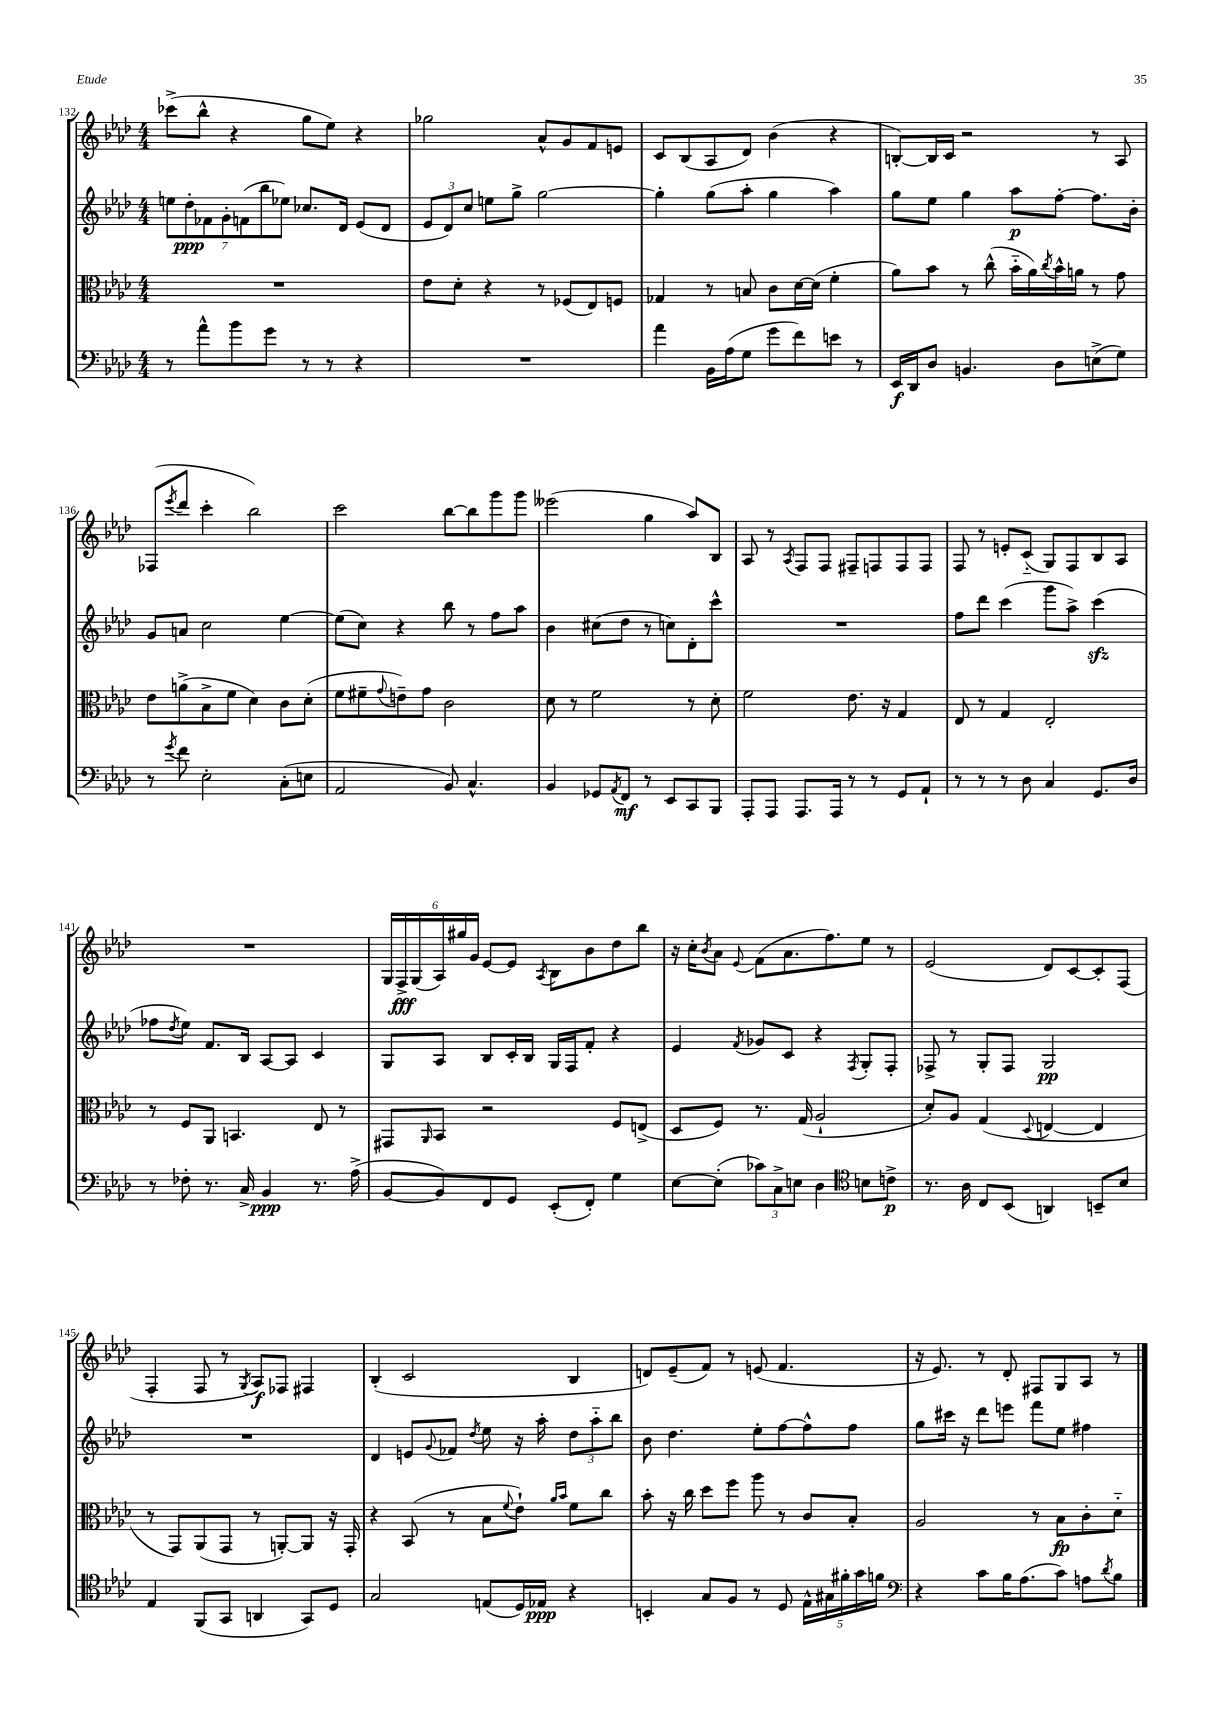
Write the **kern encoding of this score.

**kern	**kern	**kern	**kern
*staff4	*staff3	*staff2	*staff1
*clefF4	*clefC3	*clefG2	*clefG2
*k[b-e-a-d-]	*k[b-e-a-d-]	*k[b-e-a-d-]	*k[b-e-a-d-]
*M4/4	*M4/4	*M4/4	*M4/4
8r	1r	14ee	(8ccc-^
.	.	14dd-'	.
8a-^^	.	.	8bb-^^
.	.	14f-	.
.	.	14g'	.
8b-	.	.	4r
.	.	(14f	.
.	.	14bb-	.
8g	.	.	.
.	.	14ee-)	.
8r	.	8.cc-	8gg
8r	.	.	8ee-)
.	.	16d-	.
4r	.	(8e-	4r
.	.	8d-	.
=	=	=	=
1r	8e-	12e-	2gg-
.	.	12d-)	.
.	8d-'	.	.
.	.	12cc	.
.	4r	8ee	.
.	.	8gg^	.
.	8r	[2gg	8a-^^
.	(8F-	.	8g
.	8E-)	.	8f
.	8F	.	8e
=	=	=	=
4a-	4G-	4gg']	8c
.	.	.	(8B-
16BB-	8r	(8gg	8A-
(16A-	.	.	.
8G	8B	8aa-'	8d-)
8g	8c	4gg	(4b-
8f)	[16d-	.	.
.	(16d-]	.	.
8e	4f'	4aa-)	4r
8r	.	.	.
=	=	=	=
16EE-	8a-)	8gg	[8B')
16DD-	.	.	.
8D-	8b-	8ee-	16B]
.	.	.	16c
4.BB	8r	4gg	2r
.	(8cc^^	.	.
.	16b-'~	8aa-	.
.	16a-)	.	.
.	8qcc	.	.
8D-	16b-^^	[8ff'	.
.	16a	.	.
(8E^	8r	8.ff]	8r
8G)	8g	.	8A-
.	.	16b-'	.
=	=	=	=
8r	8e-	8g	(8F-
8qg	.	.	8qeee-
8f	(8a^	8a	8ddd-
2E-'	8B-^	2cc	4ccc'
.	8f	.	.
.	4d-)	.	2bb-)
(8C'	8c	[4ee-	.
8E	(8d-'	.	.
=	=	=	=
2AA-	8f	(8ee-]	2ccc
.	8f#~	8cc)	.
.	8qqg	.	.
.	8e~)	4r	.
.	8g	.	.
8BB-)	2c	8bb-	[8bb-
4.C^^	.	8r	8bb-]
.	.	8ff	8ggg
.	.	8aa-	8ggg
=	=	=	=
4BB-	8d-	4b-	(2eee--
.	8r	.	.
8GG-	2f	(8cc#	.
8qAA-	.	.	.
8FF	.	8dd-	.
8r	.	8r	4gg
8EE-	.	8cc)	.
8CC	8r	8d-'	8aa-)
8BBB-	8d-'	8ccc^^	8B-
=	=	=	=
8AAA-'	2f	1r	8A-
8AAA-	.	.	8r
.	.	.	8qA-
8.AAA-	.	.	8F
.	.	.	8F
16AAA-	.	.	.
8r	8.e-	.	8F#~
8r	.	.	8F
.	16r	.	.
8GG	4G	.	8F
8AA-`	.	.	8F
=	=	=	=
8r	8E-	8ff	8F
8r	8r	8ddd-	8r
8r	4G	(4ccc	8e'
8D-	.	.	(8c'~
4C	2E-'	8ggg	8G)
.	.	8aa-^)	8F
8.GG	.	(4ccc	8B-
.	.	.	8A-
16D-	.	.	.
=	=	=	=
8r	8r	8ff-	1r
.	.	8qdd-	.
8F-'	8F	8ee-)	.
8.r	8AA-	8.f	.
.	4.BB	.	.
16C^	.	16B-	.
4BB-	.	[8A-	.
.	.	8A-]	.
8.r	8E-	4c	.
.	8r	.	.
(16A-^	.	.	.
=	=	=	=
[8BB-	8GG#	8G	24G
.	.	.	24F^
.	.	.	(24G
.	16qqAA-	.	.
8BB-])	8BB-	8A-	24A-)
.	.	.	24gg#
.	.	.	24g
8FF	2r	8B-	[8e-
8GG	.	16c'	8e-]
.	.	16B-	.
.	.	.	8qA-
(8EE-'	.	16G	8B-
.	.	16F	.
8FF')	.	8f'	8b-
4G	8F	4r	8dd-
.	(8E^	.	8bb-
=	=	=	=
[8E-	8D-	4e-	16r
.	.	.	16cc'
.	.	.	8qb-
(8E-']	8F)	.	8a-
.	.	8qf	8qqe-
12c-)	8.r	8g-	(8f
12C^	.	.	.
.	.	8c	8.a-
12E	.	.	.
.	(16G	.	.
4D-	2A-`	4r	.
.	.	.	8.ff)
*clefC4	*	*	*
.	.	8qF	.
8B	.	8G'	8ee-
8c^	.	8F'	8r
=	=	=	=
8.r	8d-')	8F-^	(2e-
.	8A-	8r	.
16A-	.	.	.
8C	(4G	8G'	.
(8BB-	.	8F-	.
.	8qqD-	.	.
4AA)	[4E	2G	8d-)
.	.	.	[8c
8BB~	4E]	.	8c']
8B-	.	.	(8F
=	=	=	=
4E-	8r	1r	4F'
.	8GG)	.	.
(8FF	(8AA-	.	8F
8GG	8GG	.	8r
.	.	.	8qG
4AA	8r	.	8A-)
.	[8AA')	.	8F-
8GG)	8AA]	.	4F#
8D-	16r	.	.
.	16GG'	.	.
=	=	=	=
2G	4r	4d-	(4B-'
.	(8BB-	8e	2c
.	.	8qqg	.
.	8r	8f-	.
.	.	8qdd-	.
(8E	8B-	8ee-	.
.	8qqf	.	.
16D-)	8e-`)	16r	.
16E-	.	16aa-'	.
.	16qqa-	.	.
.	16qqb-	.	.
4r	8f	12dd-	4B-
.	.	12aa-'~	.
.	8cc	.	.
.	.	12bb-	.
=	=	=	=
4BB'	8b-'	8b-	8d)
.	16r	4.dd-	(8e-~
.	16cc	.	.
8G	8dd-	.	8f)
8F	8ff	.	8r
8r	8aa-	8ee-'	(8e
8D-	8r	[8ff	4.f
20E-^^	8c	8ff^^]	.
20G#	.	.	.
20f#'	.	.	.
.	8B-'	8ff	.
20g	.	.	.
20f	.	.	.
=	=	=	=
*clefF4	*	*	*
4r	2A-	8gg	16r
.	.	.	8.e-)
.	.	16ccc#	.
.	.	16r	.
8c	.	8ddd-	8r
16B-	.	8eee	8d-'
(8.A-	.	.	.
.	8r	8fff	8F#
8c)	8B-	8ee-	8G
8A	8c'	4ff#	8A-
8qd-	.	.	.
8B-	8d-'~	.	8r
==	==	==	==
*-	*-	*-	*-
